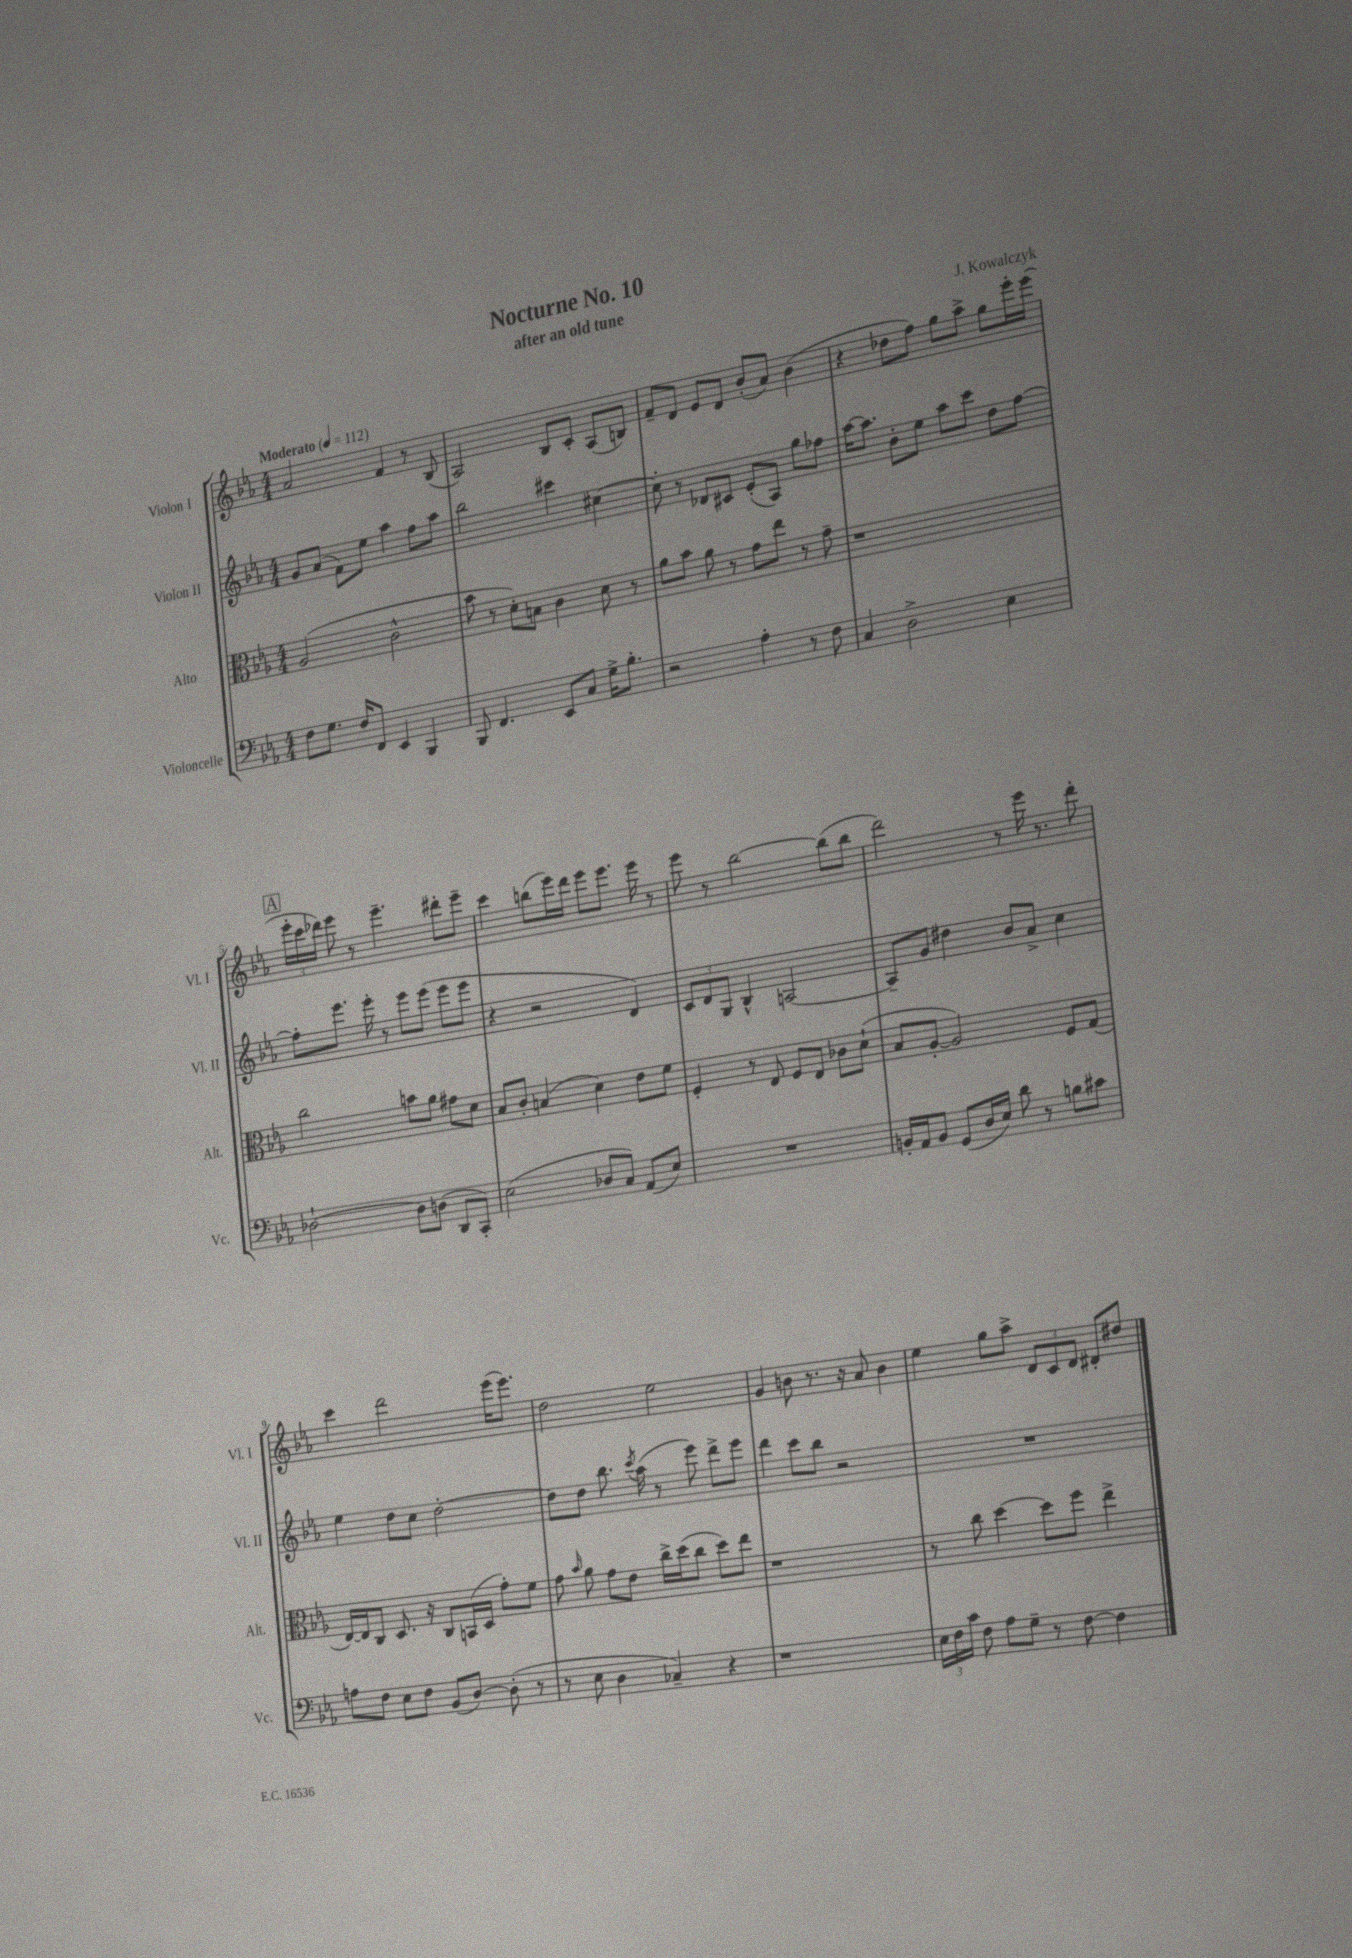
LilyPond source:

\header { title = "Nocturne No. 10" composer = "J. Kowalczyk" subtitle = "after an old tune" }
<<
\new StaffGroup <<
\new Staff = "s0" \with { instrumentName = "Violon I" shortInstrumentName = "Vl. I" } {
    \clef treble \key ees \major \numericTimeSignature \time 4/4 \tempo "Moderato" 4 = 112
    \autoBeamOff aes'2 f'4 r8 bes8( |
    aes2) bes8[ c'8]-. aes8[( b8]) |
    f'8[-- d'8] ees'8[ d'8] bes'8[-.( aes'8]) bes'4( |
    r4 des''8[ f''8]) g''8[ aes''8]-> g''8[ ees'''16-. ees'''16]( |
    \mark \markup { \box "A" } \tuplet 3/2 { ees'''16[-. c'''16 des'''16]) } ees'''8 r8 ees'''4.-- dis'''8[-. ees'''8]-- |
    c'''4 b''8[( ees'''16) d'''16] ees'''8[ ees'''8.] ees'''16 r8 |
    ees'''8 r8 bes''2~ bes''8[( bes''8] |
    d'''2) r8 ees'''16 r8. d'''8-. |
    c'''4 d'''2 ees'''16[( ees'''8.]) |
    d''2 ees''2 |
    g'4 b'8 r8. r16 aes'8 b'4 |
    ees''4 g''8[ aes''8]-> \tuplet 3/2 { d'8[ c'8 d'8] } dis'8[-. dis''8] \bar "|." |
}
\new Staff = "s1" \with { instrumentName = "Violon II" shortInstrumentName = "Vl. II" } {
    \clef treble \key ees \major \numericTimeSignature \time 4/4
    \autoBeamOff g'8[ aes'8]( f'8[) ees''8] aes''4 f''8[ aes''8] |
    bes''2 cis'''4 cis''4~ |
    cis''8-. r8 des'8[ cis'8] ees'8[-.( aes8]) g''8[ fes''8] |
    aes''16[~ aes''8.] bes'8[-. ees''8] aes''8[ c'''8] d''8[ f''8]~ |
    \mark \markup { \box "A" } f''8[-. ees'''8.] ees'''16-. r8 ees'''8[ ees'''8]( ees'''8[ ees'''8] |
    r4 r2 d'4) |
    \tuplet 3/2 { c'8[ d'8 g8] } bes4-^ a2~ |
    a8[-- g'8] dis''4 bes'8[ aes'8]-> c''4 |
    ees''4 d''8[ c''8] d''2~-. |
    d''8[ d''8] bes''8. \acciaccatura { c'''8 } aes''16( r8 ees'''8) d'''8[-> ees'''8] |
    d'''4 c'''8[ bes''8] r2 |
    R1 \bar "|." |
}
\new Staff = "s2" \with { instrumentName = "Alto" shortInstrumentName = "Alt." } {
    \clef alto \key ees \major \numericTimeSignature \time 4/4
    \autoBeamOff aes2( c'2-^ |
    bes'8 r8 d'8[-.) b8] c'4 d'8 r8 |
    aes'8[ bes'8] aes'8 r8 g'8[ ees''8] r8 g'8-- |
    r1 |
    \mark \markup { \box "A" } c''2 b'8[ aes'8] gis'8[ d'8] |
    bes8[ c'8]-. b4( d'4) ees'8[ f'8] |
    f4-. r8 ees8 f8[ ees8] ces'8[ d'8]-!( |
    bes8[ aes8]~-. aes2) f8[ g8]( |
    ees16[~) ees16 c8] d8. r16 c8[ b,16( d16] g'8[-.) f'8] |
    g'8 \grace { bes'16 } aes'8 g'8[ ees'8] c''16[-> d''16( c''8] d''8[) ees''8] |
    r1 |
    r8 c''8 d''4~ d''8[ f''8] ees''4-> \bar "|." |
}
\new Staff = "s3" \with { instrumentName = "Violoncelle" shortInstrumentName = "Vc." } {
    \clef bass \key ees \major \numericTimeSignature \time 4/4
    \autoBeamOff f8[ g8.] f16[ f,8] ees,4 bes,,4 |
    bes,,8 f,4. ees,8[ c8] g16[-> bes8.]-. |
    r2 aes4-. r8 f8 |
    c4 d2-> ees4 |
    \mark \markup { \box "A" } des2~-! des8[ d8]( d,8[ c,8]-.) |
    ees2( des8[ c8]) aes,8[( ees8]) |
    R1 |
    b,16[-. aes,16 b,8] g,8[( d16 ees16]) d'8 r8 b8[ cis'8] |
    a8[ f8] ees8[ f8] bes,8[( d8]~) d8-.( r8 |
    r8 ees8 d4 ces4--) r4 |
    r1 |
    \tuplet 3/2 { ees16[ f16 c'16] } f8 aes8[ g8]-- r8 f8~ f4 \bar "|." |
}
>>
>>
